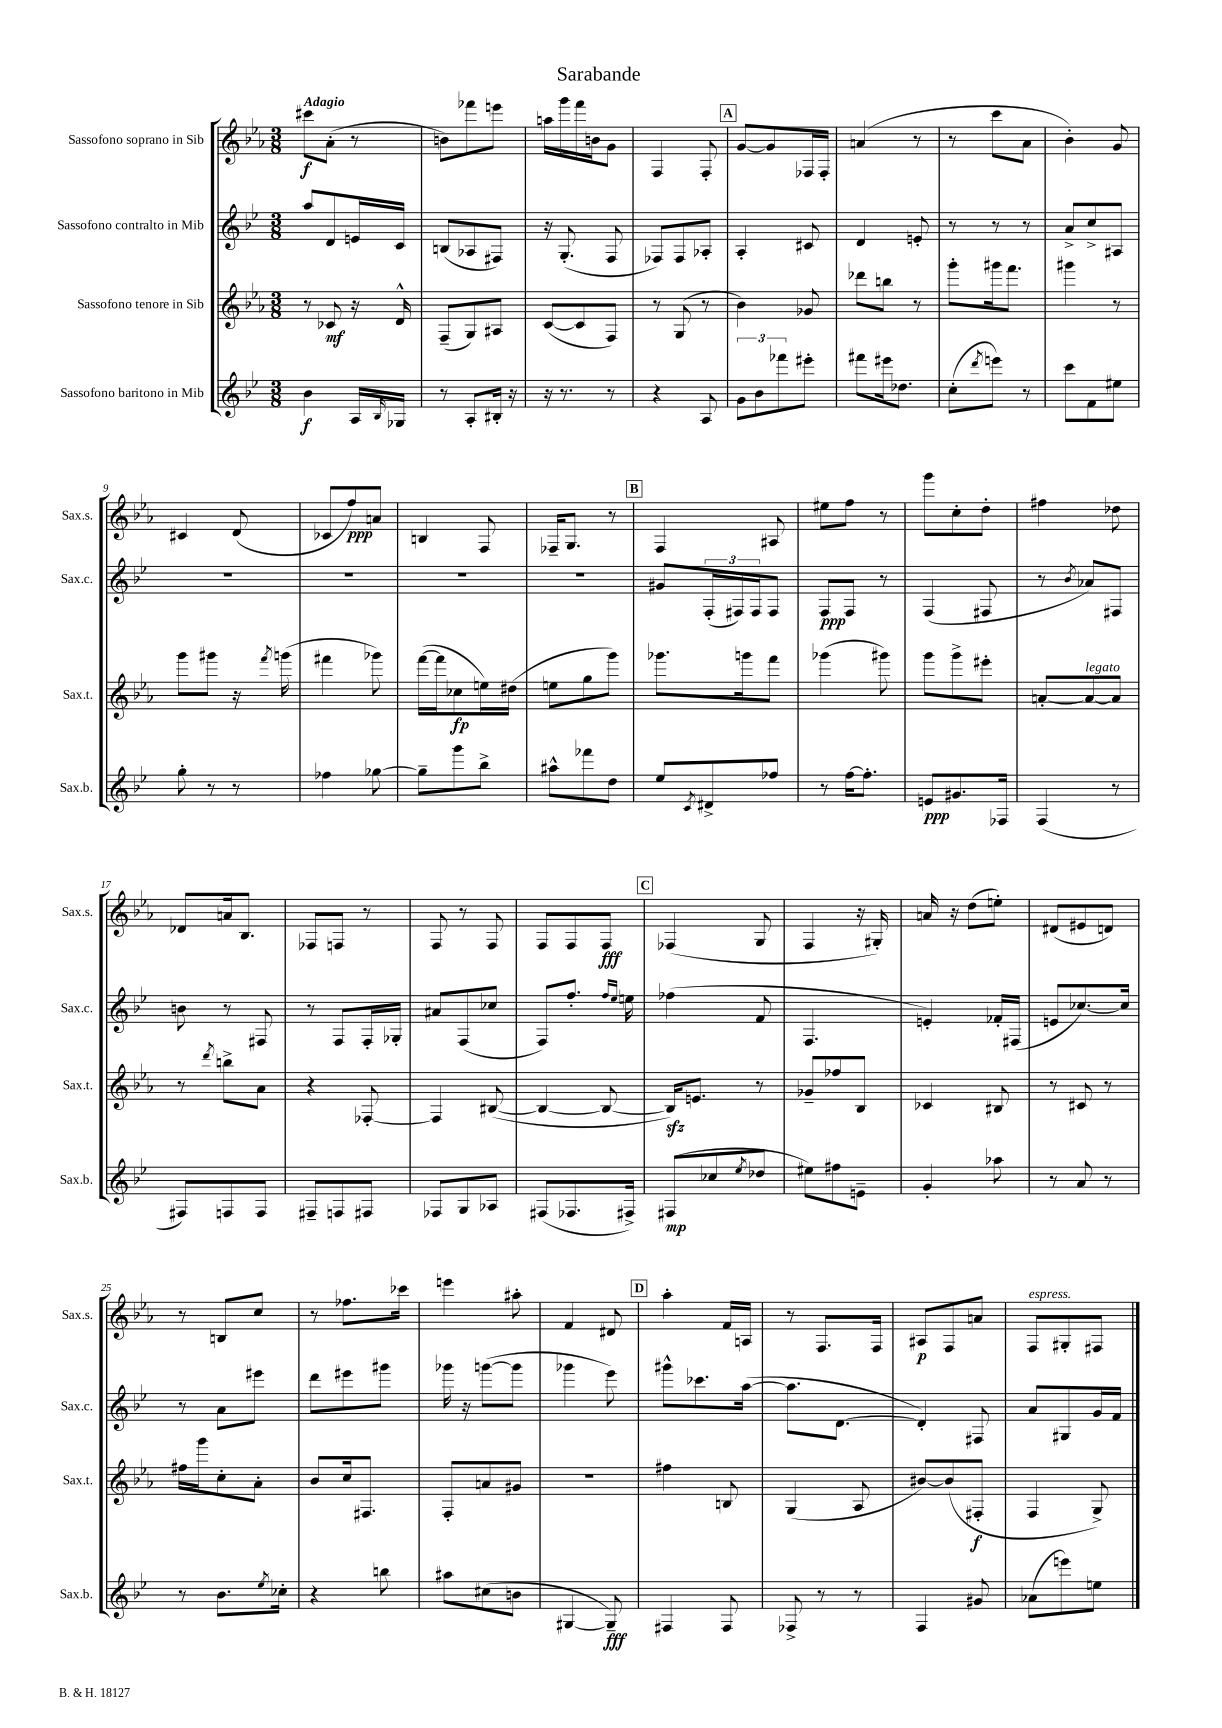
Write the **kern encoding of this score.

**kern	**dynam	**kern	**dynam	**kern	**dynam	**kern	**dynam
*part4	*part4	*part3	*part3	*part2	*part2	*part1	*part1
*staff4	*staff4	*staff3	*staff3	*staff2	*staff2	*staff1	*staff1
*I"Sassofono baritono in Mib	*	*I"Sassofono tenore in Sib	*	*I"Sassofono contralto in Mib	*	*I"Sassofono soprano in Sib	*
*I'Sax.b.	*	*I'Sax.t.	*	*I'Sax.c.	*	*I'Sax.s.	*
*clefG2	*	*clefG2	*	*clefG2	*	*clefG2	*
*k[b-e-]	*	*k[b-e-a-]	*	*k[b-e-]	*	*k[b-e-a-]	*
*M3/8	*	*M3/8	*	*M3/8	*	*M3/8	*
=1	=1	=1	=1	=1	=1	=1	=1
!	!	!	!	!	!	!LO:TX:a:B:t=Adagio	!
4b-\	f	8r	.	8aa/L	.	8ccc#X\L	f
.	.	8c-X/	mf	8d/	.	(8a-'\J	.
16A/LL	.	16r	.	16en/L	.	8r	.
16qqB-/	.	.	.	.	.	.	.
16G-X/JJ	.	16d^^/	.	16c/JJ	.	.	.
=2	=2	=2	=2	=2	=2	=2	=2
8r	.	(8F~/L	.	(8Bn/L	.	8bn\L)	.
8A'/L	.	8G/)	.	8A-X/	.	8fff-X\	.
16B#X'/Jk	.	8A#X/J	.	8F#X/J)	.	8eeen\J	.
16r	.	.	.	.	.	.	.
=3	=3	=3	=3	=3	=3	=3	=3
16r	.	([8c/L	.	16r	.	16aan\LL	.
8.r	.	.	.	(8.G'/	.	16ggg\	.
.	.	8c/]	.	.	.	16fff\	.
.	.	.	.	.	.	16bn\J	.
8r	.	8F/J)	.	8F/	.	8g\J	.
=4	=4	=4	=4	=4	=4	=4	=4
4r	.	8r	.	8F-X/L)	.	4F/	.
.	.	(8G/	.	8F-/	.	.	.
8A/	.	8r	.	8A-X'/J	.	8F'/	.
!!LO:REH:place=s1:t=A
=5	=5	=5	=5	=5	=5	=5	=5
12g\L	.	4b-\)	.	4A'/	.	[8g/L	.
12b-\	.	.	.	.	.	.	.
.	.	.	.	.	.	8g/]	.
12fff-X\	.	.	.	.	.	.	.
8eee#X'\J	.	8g-X/	.	8c#X/	.	16F-X/L	.
.	.	.	.	.	.	16F-'/JJ	.
=6	=6	=6	=6	=6	=6	=6	=6
8fff#X\L	.	8ddd-X\L	.	4d/	.	(4an/	.
16eee#X\k	.	8bbn\J	.	.	.	.	.
8.dd-X\J	.	.	.	.	.	.	.
.	.	8r	.	8en'/	.	8r	.
=7	=7	=7	=7	=7	=7	=7	=7
(8cc'\L	.	8ggg'\L	.	8r	.	8r	.
8qddd/	.	.	.	.	.	.	.
8eeen\J)	.	16ggg#X\k	.	8r	.	8ccc\L	.
.	.	8.fff\J	.	.	.	.	.
8r	.	.	.	8r	.	8a-\J	.
=8	=8	=8	=8	=8	=8	=8	=8
8ccc\L	.	4ggg#X\	.	8a^/L	.	4b-'\)	.
8f\	.	.	.	8cc^/	.	.	.
8ee#X\J	.	8r	.	8A#X/J	.	8g/	.
!!LO:LB:g=z
=9	=9	=9	=9	=9	=9	=9	=9
8gg'\	.	8ggg\L	.	4.r	.	4c#X/	.
8r	.	8ggg#X\J	.	.	.	.	.
8r	.	16r	.	.	.	(8d/	.
.	.	8qfff/	.	.	.	.	.
.	.	(16gggn\	.	.	.	.	.
=10	=10	=10	=10	=10	=10	=10	=10
4ff-X\	.	4fff#X\	.	4.r	.	8c-X/L	.
.	.	.	.	.	.	8ff/)	ppp
[8gg-X\	.	8ggg-X\)	.	.	.	8an/J	.
=11	=11	=11	=11	=11	=11	=11	=11
8gg-~\L]	.	([16fff\LL	.	4.r	.	4Bn/	.
.	.	16fff\J]	.	.	.	.	.
8ggg\	.	8cc-X\	fp	.	.	.	.
8bb-^\J	.	16een\L)	.	.	.	8F/	.
.	.	(16dd#X\JJ	.	.	.	.	.
=12	=12	=12	=12	=12	=12	=12	=12
8aa#X^^\L	.	8een\L	.	4.r	.	16F-X~/KL	.
.	.	.	.	.	.	8.G/J	.
8fff-X\	.	8gg\	.	.	.	.	.
8dd\J	.	8ggg\J)	.	.	.	8r	.
!!LO:REH:place=s1:t=B
=13	=13	=13	=13	=13	=13	=13	=13
8ee-/L	.	8.ggg-X\L	.	8g#X/L	.	4F/	.
8qc/	.	.	.	.	.	.	.
8d#X^/	.	.	.	(24F'/L	.	.	.
.	.	.	.	24F#X/)	.	.	.
.	.	16gggn\k	.	.	.	.	.
.	.	.	.	24F#/J	.	.	.
8ff-X/J	.	8fff\J	.	8F#/J	.	8A#X/	.
=14	=14	=14	=14	=14	=14	=14	=14
8r	.	(4ggg-X\	.	8F/L	ppp	8ee#X\L	.
[16ff\KL	.	.	.	8F/J	.	8ff\J	.
8.ff'\J]	.	.	.	.	.	.	.
.	.	8ggg#X\)	.	8r	.	8r	.
=15	=15	=15	=15	=15	=15	=15	=15
8en/L	ppp	8ggg\L	.	(4F/	.	8ggg\L	.
8.g#X/	.	8ggg^\	.	.	.	8cc'\	.
.	.	8eee#X'\J	.	8F#X/	.	8dd'\J	.
16F-X/Jk	.	.	.	.	.	.	.
=16	=16	=16	=16	=16	=16	=16	=16
(4F/	.	[8an'/L	.	8r	.	4ff#X\	.
.	.	.	.	8qb-/	.	.	.
!	!	!LO:TX:a:i:t=legato	!	!	!	!	!
.	.	8a/_	.	8a-X/L)	.	.	.
8r	.	8a/J]	.	8F#X/J	.	8dd-X\	.
!!LO:LB:g=z
=17	=17	=17	=17	=17	=17	=17	=17
8F#X/L)	.	8r	.	8bn\	.	8d-X/L	.
.	.	8qddd/	.	.	.	.	.
8Fn/	.	8bbn^\L	.	8r	.	16an/k	.
.	.	.	.	.	.	8.B-/J	.
8F/J	.	8a-\J	.	8F#X/	.	.	.
=18	=18	=18	=18	=18	=18	=18	=18
8F#X~/L	.	4r	.	8r	.	8F-X/L	.
8Fn/	.	.	.	8F/L	.	8Fn/J	.
8F#X/J	.	[8F-X'/	.	16F'/L	.	8r	.
.	.	.	.	16G-X'/JJ	.	.	.
=19	=19	=19	=19	=19	=19	=19	=19
8F-X/L	.	4F-/]	.	8a#X/L	.	8F/	.
8G/	.	.	.	(8F/	.	8r	.
8A-X/J	.	([8B#X/	.	8cc-X/J	.	8F/	.
=20	=20	=20	=20	=20	=20	=20	=20
(8F#X/L	.	4B#/_	.	8F/L)	.	8F/L	.
8.F-X/	.	.	.	8.ff'/J	.	8F/	.
.	.	8B#/_	.	.	.	8F/J	fff
.	.	.	.	16qqff/LL	.	.	.
.	.	.	.	16qqee-/JJ	.	.	.
16F#X^/Jk)	.	.	.	16een\	.	.	.
!!LO:REH:place=s1:t=C
=21	=21	=21	=21	=21	=21	=21	=21
(8F#X/L	mp	16B#zz/KL])	.	(4ff-X\	.	(4F-X/	.
.	.	8.en/J	.	.	.	.	.
8cc-X/	.	.	.	.	.	.	.
8qee-/	.	.	.	.	.	.	.
8dd-X/J	.	8r	.	8f/	.	8G/	.
=22	=22	=22	=22	=22	=22	=22	=22
8ee#X\L)	.	8g-X~/L	.	4.F/	.	4F/	.
8ff#X\	.	8ff-X/	.	.	.	.	.
8en~\J	.	8B-/J	.	.	.	16r	.
.	.	.	.	.	.	16G#X'/)	.
=23	=23	=23	=23	=23	=23	=23	=23
4g'/	.	4c-X/	.	4en'/)	.	16an/	.
.	.	.	.	.	.	16r	.
.	.	.	.	.	.	(8dd\L	.
8aa-X\	.	8B#X/	.	16f-X'/LL	.	8een'\J)	.
.	.	.	.	(16F#X/JJ	.	.	.
=24	=24	=24	=24	=24	=24	=24	=24
8r	.	8r	.	8en/L	.	(8d#X/L	.
8a/	.	8c#X/	.	[8.cc-X/)	.	8e#X/	.
8r	.	8r	.	.	.	8dn/J)	.
.	.	.	.	16cc-/Jk]	.	.	.
!!LO:LB:g=z
=25	=25	=25	=25	=25	=25	=25	=25
8r	.	16ff#X\LL	.	8r	.	8r	.
.	.	16ggg\J	.	.	.	.	.
8.b-\L	.	8cc'\	.	8a\L	.	8Bn/L	.
.	.	8a-'\J	.	8eee#X\J	.	8cc/J	.
8qee-/	.	.	.	.	.	.	.
16cc-X'\Jk	.	.	.	.	.	.	.
=26	=26	=26	=26	=26	=26	=26	=26
4r	.	8b-/L	.	8ddd\L	.	8r	.
.	.	16cc/k	.	8eee#X\	.	8.ff-X\L	.
.	.	8.F#X/J	.	.	.	.	.
8bbn\	.	.	.	8ggg#X\J	.	.	.
.	.	.	.	.	.	16ccc-X\Jk	.
=27	=27	=27	=27	=27	=27	=27	=27
8aa#X\L	.	8F'/L	.	16ggg-X\	.	4eeen\	.
.	.	.	.	16r	.	.	.
(8cc#X\	.	8an/	.	([8gggn\L	.	.	.
8bn\J	.	8g#X/J	.	8ggg\J]	.	8aa#X'\	.
=28	=28	=28	=28	=28	=28	=28	=28
[4G#X/	.	4.r	.	4ggg-X\	.	4f/	.
8G#~/])	fff	.	.	8eee-\)	.	8d#X/	.
!!LO:REH:place=s1:t=D
=29	=29	=29	=29	=29	=29	=29	=29
4F#X/	.	4ff#X\	.	8ggg#X^^\L	.	4aa-'\	.
.	.	.	.	8.ccc-X\	.	.	.
8F#/	.	8Bn/	.	.	.	16f/LL	.
.	.	.	.	([16aa\Jk	.	16An/JJ	.
=30	=30	=30	=30	=30	=30	=30	=30
8F-X^/	.	(4G/	.	8.aa\L]	.	8r	.
8r	.	.	.	.	.	8.F/L	.
.	.	.	.	[8.d\J	.	.	.
8r	.	8A-/	.	.	.	.	.
.	.	.	.	.	.	16F/Jk	.
=31	=31	=31	=31	=31	=31	=31	=31
4F/	.	[8b#X/L)	.	4d'/])	.	8A#X/L	p
.	.	(8b#/]	.	.	.	8F/	.
8g#X/	.	8F#X'/J	f	8F#X/	.	8an/J	.
=32	=32	=32	=32	=32	=32	=32	=32
!	!	!	!	!	!	!LO:TX:a:i:t=espress.	!
(8a-X\L	.	4F/	.	8a/L	.	8F/L	.
8eeen\)	.	.	.	8G#X/	.	8G#X'/	.
8een\J	.	8G^/)	.	16g/L	.	8F#X/J	.
.	.	.	.	16f/JJ	.	.	.
==	==	==	==	==	==	==	==
*-	*-	*-	*-	*-	*-	*-	*-
